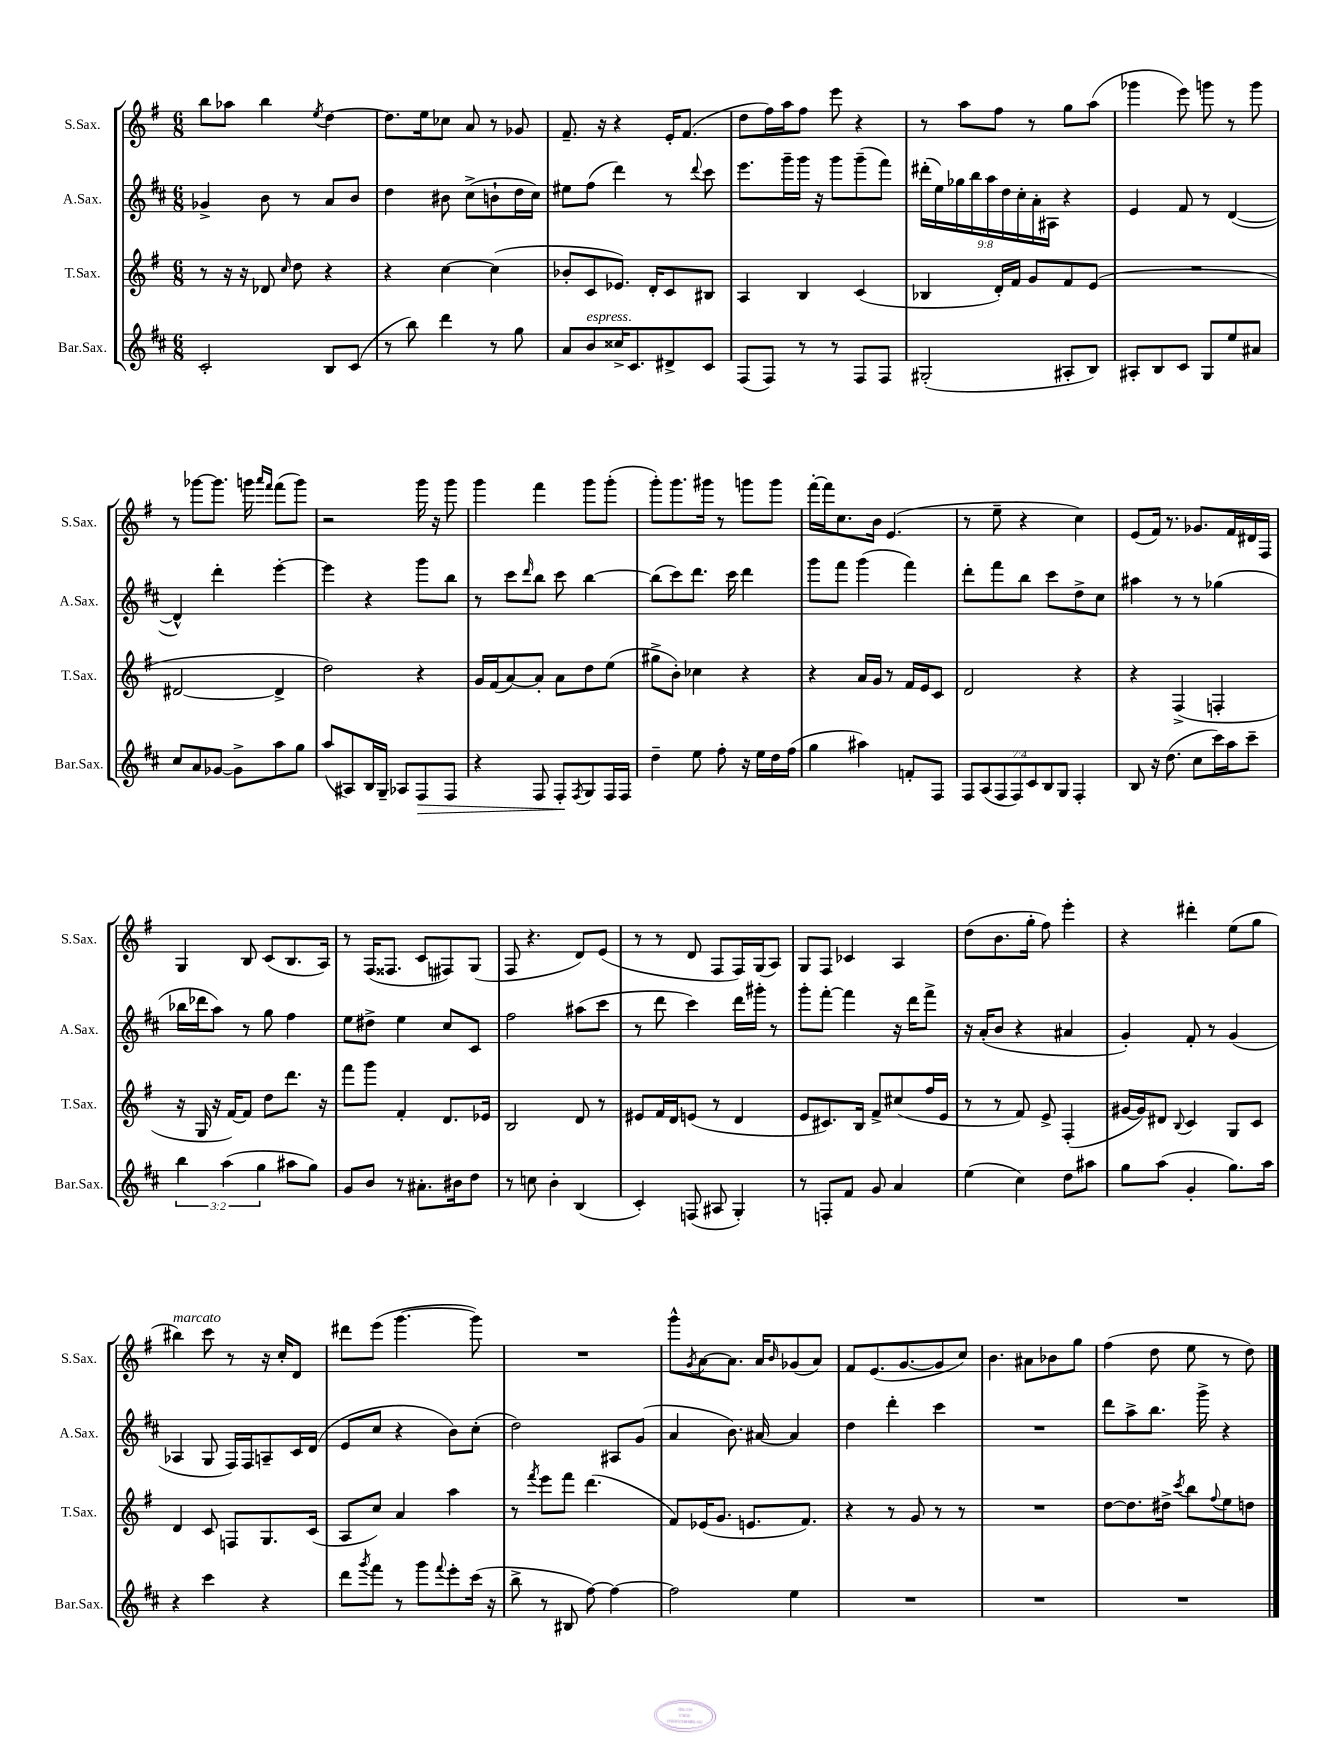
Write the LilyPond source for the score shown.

<<
\new StaffGroup <<
\new Staff = "s0" \with { instrumentName = "S.Sax." shortInstrumentName = "S.Sax." } {
    \clef treble \key g \major \numericTimeSignature \time 6/8
    b''8 aes''8 b''4 \acciaccatura { e''8 } d''4~ |
    d''8. e''16 ces''8 a'8 r8 ges'8 |
    fis'8.-- r16 r4 e'16-. fis'8.( |
    d''8 fis''16) a''16 fis''8 e'''8 r4 |
    r8 a''8 fis''8 r8 g''8 a''8( |
    ges'''4 e'''8) g'''8 r8 g'''8 |
    r8 ges'''8~ ges'''8. g'''16 \grace { a'''16 fis'''16 } fis'''8( g'''8) |
    r2 g'''16 r16 g'''8 |
    g'''4 fis'''4 g'''8 g'''8-.( |
    g'''8-.) g'''8. gis'''16 r8 g'''8 g'''8 |
    fis'''16~-. fis'''16 c''8. b'16 e'4.( |
    r8 e''8-- r4 c''4) |
    e'8( fis'16) r8. ges'8. fis'16 dis'16 fis16 |
    g4 b8 c'8( b8. a16) |
    r8 fis16( fisis8. c'8 fis8) g8( |
    fis8 r4. d'8) e'8( |
    r8 r8 d'8 fis8 fis16) g16( a8) |
    g8 fis8 ces'4 a4 |
    d''8( b'8. g''16-. fis''8) e'''4-. |
    r4 dis'''4-. e''8( g''8 |
    bis''4^\markup { \italic "marcato" }) c'''8 r8 r16 c''16-. d'8 |
    dis'''8 e'''8( g'''4.~ g'''8) |
    R2. |
    g'''8-^ \acciaccatura { g'8 } a'8~ a'8. a'16 \grace { b'16 } ges'8( a'8) |
    fis'8 e'8.( g'8.~ g'8 c''8) |
    b'4. ais'8 bes'8 g''8 |
    fis''4( d''8 e''8 r8 d''8) \bar "|." |
}
\new Staff = "s1" \with { instrumentName = "A.Sax." shortInstrumentName = "A.Sax." } {
    \clef treble \key d \major \numericTimeSignature \time 6/8 \override Staff.TupletNumber.text = #tuplet-number::calc-fraction-text
    ges'4-> b'8 r8 a'8 b'8 |
    d''4 bis'8 cis''8->( b'8-! d''16 cis''16) |
    eis''8 fis''8( d'''4) r8 \appoggiatura { d'''8 } cis'''8 |
    e'''8. g'''16-- g'''16 r16 g'''8 g'''8--( fis'''8) |
    \tuplet 9/8 { dis'''16-.( e''16) ges''16 b''16 a''16 d''16 cis''16-. a'16-. ais16 } r4 |
    e'4 fis'8 r8 d'4~( |
    d'4-^) d'''4-. e'''4~-. |
    e'''4 r4 g'''8 b''8 |
    r8 cis'''8 \grace { d'''16 } b''8 cis'''8 b''4~ |
    b''8( cis'''8) d'''8. cis'''16 d'''4 |
    g'''8 fis'''8 g'''4( fis'''4) |
    d'''8-. fis'''8 b''8 cis'''8 d''8-> cis''8 |
    ais''4 r8 r8 ges''4( |
    bes''16 des'''16 a''8) r8 g''8 fis''4 |
    e''8 dis''8-> e''4 cis''8 cis'8 |
    fis''2 ais''8( cis'''8 |
    r8 d'''8 cis'''4) d'''16 gis'''16-. r8 |
    g'''8-. fis'''8~-. fis'''4 r16 d'''16 fis'''8-> |
    r16 a'16-.( b'8 r4 ais'4 |
    g'4-.) fis'8-. r8 g'4( |
    aes4 g8 fis16) fis16 a8-- cis'16 d'16( |
    e'8 cis''8 r4 b'8) cis''8-.( |
    d''2) ais8 g'8( |
    a'4 b'8.) ais'16~ ais'4 |
    d''4 d'''4-. cis'''4 |
    R2. |
    d'''8 a''8-> b''8. g'''16-> r4 \bar "|." |
}
\new Staff = "s2" \with { instrumentName = "T.Sax." shortInstrumentName = "T.Sax." } {
    \clef treble \key g \major \numericTimeSignature \time 6/8
    r8 r16 r16 des'8 \grace { c''16 } d''8 r4 |
    r4 c''4~ c''4( |
    bes'8-. c'8 ees'8.) d'16-. c'8 bis8 |
    a4 b4 c'4( |
    bes4 d'16-.) fis'16 g'8 fis'8 e'8( |
    R2. |
    dis'2~ dis'4-> |
    d''2) r4 |
    g'16 fis'16( a'8~) a'8-. a'8 d''8 e''8( |
    gis''8-> b'8-.) ces''4 r4 |
    r4 a'16 g'16 r8 fis'16 e'16 c'8 |
    d'2 r4 |
    r4 fis4->( f4-. |
    r16 g16 r16 fis'16~) fis'8 d''8 d'''8. r16 |
    fis'''8 g'''8 fis'4-. d'8. ees'16 |
    b2 d'8 r8 |
    eis'8 fis'16 d'16 e'8( r8 d'4 |
    e'8 cis'8.) b16 fis'8-> cis''8( fis''16 e'16 |
    r8 r8 fis'8) e'8-> fis4-.( |
    gis'16~ gis'16) dis'8 \appoggiatura { b8 } c'4 g8 c'8 |
    d'4 c'8 f8 g8. c'16( |
    a8 c''8) a'4 a''4 |
    r8 \acciaccatura { fis'''8 } e'''8 fis'''8 d'''4.( |
    fis'8) ees'16( g'8. e'8. fis'8.) |
    r4 r8 g'8 r8 r8 |
    R2. |
    d''8~ d''8. dis''16-> \acciaccatura { c'''8 } b''8 \appoggiatura { fis''8 } e''8 d''8 \bar "|." |
}
\new Staff = "s3" \with { instrumentName = "Bar.Sax." shortInstrumentName = "Bar.Sax." } {
    \clef treble \key d \major \numericTimeSignature \time 6/8 \override Staff.TupletNumber.text = #tuplet-number::calc-fraction-text
    cis'2-. b8 cis'8( |
    r8 b''8) d'''4 r8 g''8 |
    a'8 b'8^\markup { \italic "espress." } cisis''16-> cis'8. dis'8-> cis'8 |
    fis8( fis8) r8 r8 fis8 fis8 |
    gis2-.( ais8-. b8) |
    ais8-. b8 cis'8 g8 e''8 ais'8 |
    cis''8 a'8 ges'8~ ges'8-> a''8 g''8 |
    a''8( ais8) b16 g16-- aes8 fis8\> fis8 |
    r4 fis8 fis8-.\! \acciaccatura { fis8 } g8 fis16 fis16 |
    d''4-- e''8 fis''8-. r16 e''16 d''16 fis''16( |
    g''4 ais''4) f'8-. fis8 |
    \tuplet 7/4 { fis8 a8( fis8 fis8) cis'8 b8 g8 } fis4-. |
    b8 r16 d''8.( cis''8 cis'''16) a''16 cis'''8-- |
    \tuplet 3/2 { b''4 a''4( g''4 } ais''8 g''8) |
    g'8 b'8 r8 ais'8.-. bis'16 d''8 |
    r8 c''8 b'4-. b4( |
    cis'4-.) f8( ais8 g4-.) |
    r8 f8-. fis'8 g'8 a'4 |
    e''4( cis''4) d''8 ais''8 |
    g''8 a''8( g'4-. g''8.) a''16 |
    r4 cis'''4 r4 |
    d'''8 \acciaccatura { g'''8 } fis'''8 r8 g'''8 \appoggiatura { fis'''8 } e'''8-. cis'''16( r16 |
    b''8-> r8 bis8 fis''8~) fis''4~ |
    fis''2 e''4 |
    R2. |
    R2. |
    R2. \bar "|." |
}
>>
>>
\layout { \context { \Score \remove "Bar_number_engraver" } }
